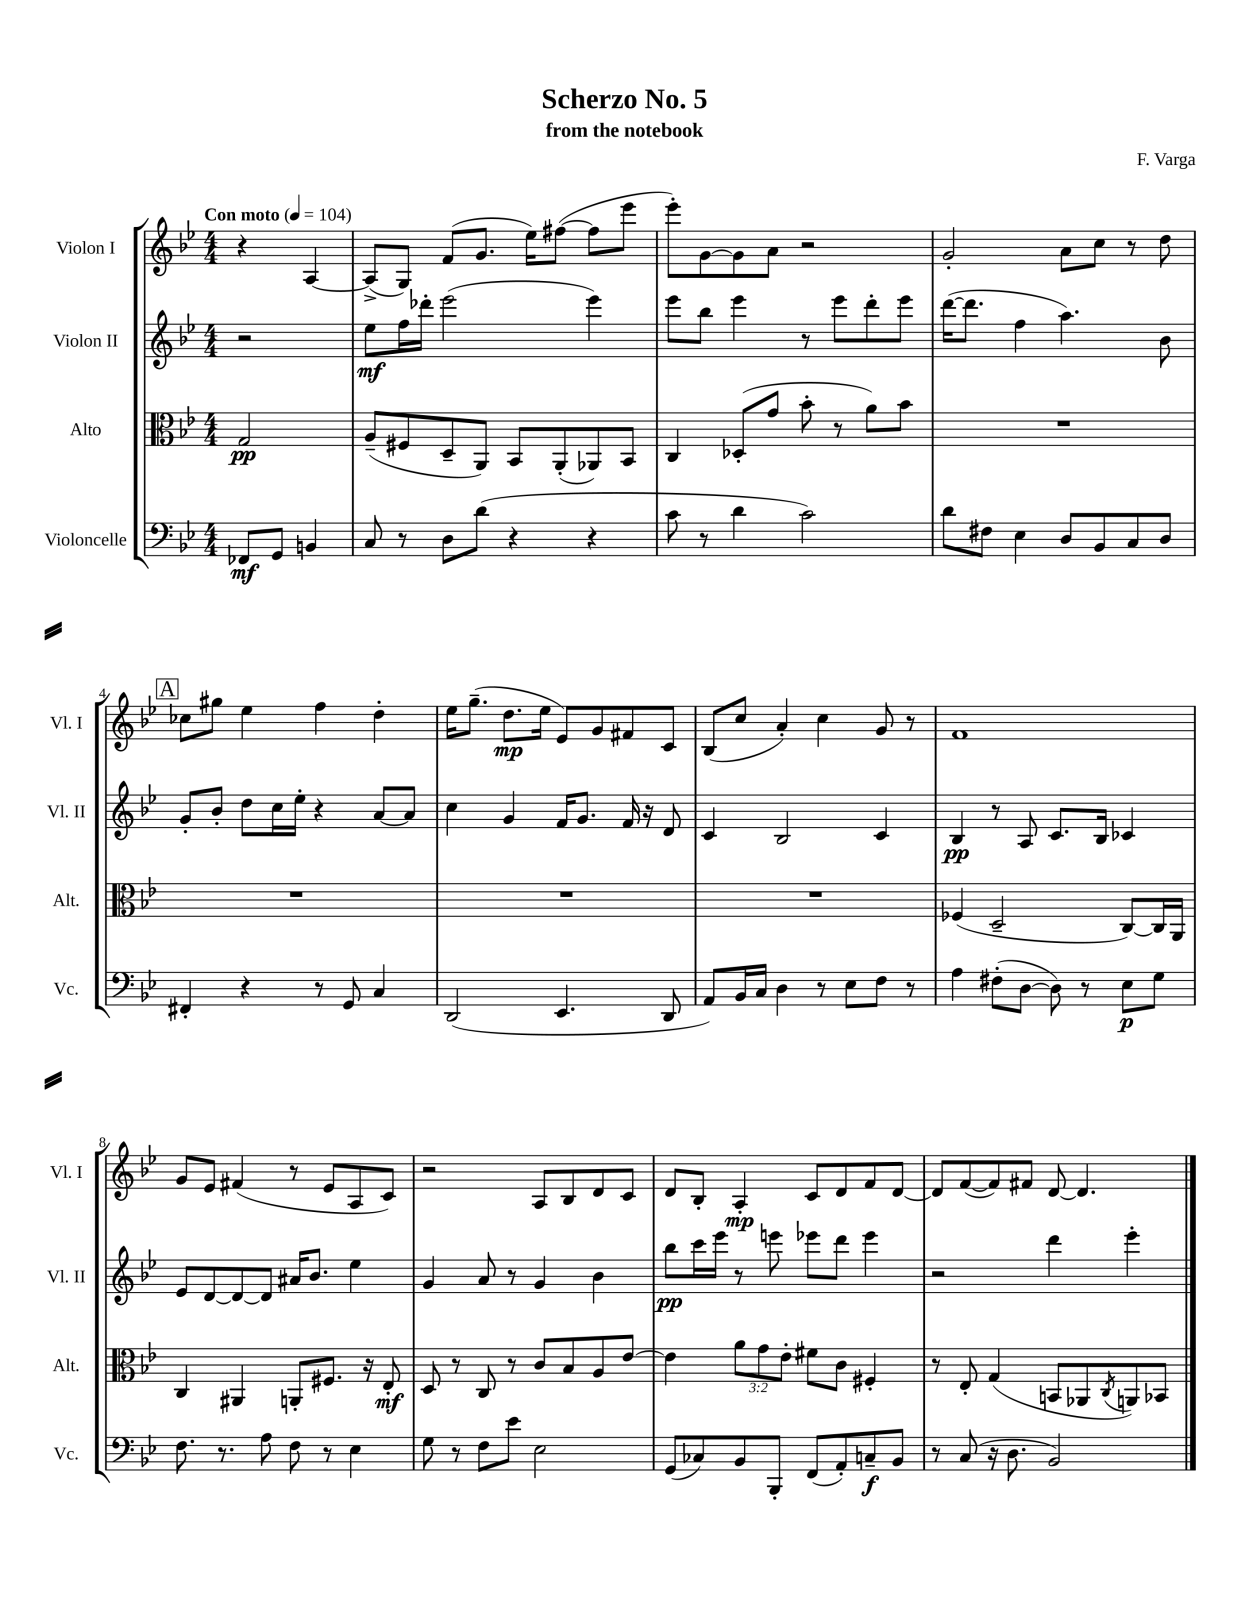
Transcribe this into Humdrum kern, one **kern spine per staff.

**kern	**dynam	**kern	**dynam	**kern	**dynam	**kern	**dynam
*part4	*part4	*part3	*part3	*part2	*part2	*part1	*part1
*staff4	*staff4	*staff3	*staff3	*staff2	*staff2	*staff1	*staff1
*I"Violoncelle	*	*I"Alto	*	*I"Violon II	*	*I"Violon I	*
*I'Vc.	*	*I'Alt.	*	*I'Vl. II	*	*I'Vl. I	*
*clefF4	*	*clefC3	*	*clefG2	*	*clefG2	*
*k[b-e-]	*	*k[b-e-]	*	*k[b-e-]	*	*k[b-e-]	*
*M4/4	*	*M4/4	*	*M4/4	*	*M4/4	*
*MM104	*	*MM104	*	*MM104	*	*MM104	*
=	=	=	=	=	=	=	=
!	!	!	!	!	!	!LO:TX:a:B:t=Con moto	!
8FF-X/L	mf	2G/	pp	2r	.	4r	.
8GG/J	.	.	.	.	.	.	.
4BBn/	.	.	.	.	.	[4A/	.
=1	=1	=1	=1	=1	=1	=1	=1
8C/	.	(8A~/L	.	8ee-\L	mf	(8A^/L]	.
8r	.	8F#X/	.	16ff\L	.	8G/J)	.
.	.	.	.	16ddd-X'\JJ	.	.	.
8D\L	.	8D~/	.	(2eee-\	.	(8f/L	.
(8d\J	.	8AA/J)	.	.	.	8.g/J	.
4r	.	8BB-/L	.	.	.	.	.
.	.	.	.	.	.	16ee-\KL)	.
.	.	(8AA'/	.	.	.	([8ff#X\J	.
4r	.	8AA-X/)	.	4eee-\)	.	8ff#\L]	.
.	.	8BB-/J	.	.	.	8eee-\J	.
=2	=2	=2	=2	=2	=2	=2	=2
8c\	.	4C/	.	8eee-\L	.	8eee-'\L)	.
8r	.	.	.	8bb-\J	.	[8g\	.
4d\	.	(8D-X'/L	.	4eee-\	.	8g\]	.
.	.	8g/J	.	.	.	8a\J	.
2c\)	.	8b-'\	.	8r	.	2r	.
.	.	8r	.	8eee-\L	.	.	.
.	.	8a\L)	.	8ddd'\	.	.	.
.	.	8b-\J	.	8eee-\J	.	.	.
=3	=3	=3	=3	=3	=3	=3	=3
8d\L	.	1r	.	([16ddd\KL	.	2g'/	.
.	.	.	.	8.ddd\J]	.	.	.
8F#X\J	.	.	.	.	.	.	.
4E-\	.	.	.	4ff\	.	.	.
8D/L	.	.	.	4.aa\)	.	8a\L	.
8BB-/	.	.	.	.	.	8cc\J	.
8C/	.	.	.	.	.	8r	.
8D/J	.	.	.	8b-\	.	8dd\	.
!!LO:LB:g=z
!!LO:REH:place=s1:t=A
=4	=4	=4	=4	=4	=4	=4	=4
4FF#X'/	.	1r	.	8g'/L	.	8cc-X\L	.
.	.	.	.	8b-'/J	.	8gg#X\J	.
4r	.	.	.	8dd\L	.	4ee-\	.
.	.	.	.	16cc\L	.	.	.
.	.	.	.	16ee-'\JJ	.	.	.
8r	.	.	.	4r	.	4ff\	.
8GG/	.	.	.	.	.	.	.
4C/	.	.	.	[8a/L	.	4dd'\	.
.	.	.	.	8a/J]	.	.	.
=5	=5	=5	=5	=5	=5	=5	=5
(2DD/	.	1r	.	4cc\	.	16ee-\KL	.
.	.	.	.	.	.	(8.gg~\J	.
.	.	.	.	4g/	.	8.dd\L	mp
.	.	.	.	.	.	16ee-\Jk	.
4.EE-/	.	.	.	16f/KL	.	8e-/L)	.
.	.	.	.	8.g/J	.	.	.
.	.	.	.	.	.	8g/	.
.	.	.	.	16f/	.	8f#X/	.
.	.	.	.	16r	.	.	.
8DD/	.	.	.	8d/	.	8c/J	.
=6	=6	=6	=6	=6	=6	=6	=6
8AA/L)	.	1r	.	4c/	.	(8B-/L	.
16BB-/L	.	.	.	.	.	8cc/J	.
16C/JJ	.	.	.	.	.	.	.
4D\	.	.	.	2B-/	.	4a'/)	.
8r	.	.	.	.	.	4cc\	.
8E-\L	.	.	.	.	.	.	.
8F\J	.	.	.	4c/	.	8g/	.
8r	.	.	.	.	.	8r	.
=7	=7	=7	=7	=7	=7	=7	=7
4A\	.	(4F-X/	.	4B-/	pp	1f	.
(8F#X'\L	.	2D~/	.	8r	.	.	.
[8D\J	.	.	.	8A/	.	.	.
8D\])	.	.	.	8.c/L	.	.	.
8r	.	.	.	.	.	.	.
.	.	.	.	16B-/Jk	.	.	.
8E-\L	p	[8C/L)	.	4c-X/	.	.	.
8G\J	.	16C/L]	.	.	.	.	.
.	.	16AA/JJ	.	.	.	.	.
!!LO:LB:g=z
=8	=8	=8	=8	=8	=8	=8	=8
8.F\	.	4C/	.	8e-/L	.	8g/L	.
.	.	.	.	[8d/	.	8e-/J	.
8.r	.	.	.	.	.	.	.
.	.	4AA#X/	.	8d/_	.	(4f#X/	.
8A\	.	.	.	8d/J]	.	.	.
8F\	.	8AAn'/L	.	16a#X/KL	.	8r	.
.	.	.	.	8.b-/J	.	.	.
8r	.	8.F#X/J	.	.	.	8e-/L	.
4E-\	.	.	.	4ee-\	.	8A/	.
.	.	16r	.	.	.	.	.
.	.	8E-'/	mf	.	.	8c/J)	.
=9	=9	=9	=9	=9	=9	=9	=9
8G\	.	8D/	.	4g/	.	2r	.
8r	.	8r	.	.	.	.	.
8F\L	.	8C/	.	8a/	.	.	.
8e-\J	.	8r	.	8r	.	.	.
2E-\	.	8c/L	.	4g/	.	8A/L	.
.	.	8B-/	.	.	.	8B-/	.
.	.	8A/	.	4b-\	.	8d/	.
.	.	[8e-/J	.	.	.	8c/J	.
=10	=10	=10	=10	=10	=10	=10	=10
(8GG/L	.	4e-\]	.	8bb-\L	pp	8d/L	.
8C-X/)	.	.	.	16ccc\L	.	8B-'/J	.
.	.	.	.	16eee-\JJ	.	.	.
8BB-/	.	12a\L	.	8r	.	4A'/	mp
.	.	12g\	.	.	.	.	.
8BBB-'/J	.	.	.	8eeen\	.	.	.
.	.	12e-'\J	.	.	.	.	.
(8FF/L	.	8f#X\L	.	8eee-X\L	.	8c/L	.
8AA'/)	.	8c\J	.	8ddd\J	.	8d/	.
8Cn~/	f	4F#X'/	.	4eee-\	.	8f/	.
8BB-/J	.	.	.	.	.	[8d/J	.
=11	=11	=11	=11	=11	=11	=11	=11
8r	.	8r	.	2r	.	8d/L]	.
(8C/	.	8E-'/	.	.	.	([8f/	.
16r	.	(4G/	.	.	.	8f/])	.
8.D\	.	.	.	.	.	.	.
.	.	.	.	.	.	8f#X/J	.
2BB-/)	.	8BBn/L	.	4ddd\	.	[8d/	.
.	.	8AA-X/	.	.	.	4.d/]	.
.	.	8qC/	.	.	.	.	.
.	.	8AAn/)	.	4eee-'\	.	.	.
.	.	8BB-X/J	.	.	.	.	.
==	==	==	==	==	==	==	==
*-	*-	*-	*-	*-	*-	*-	*-
